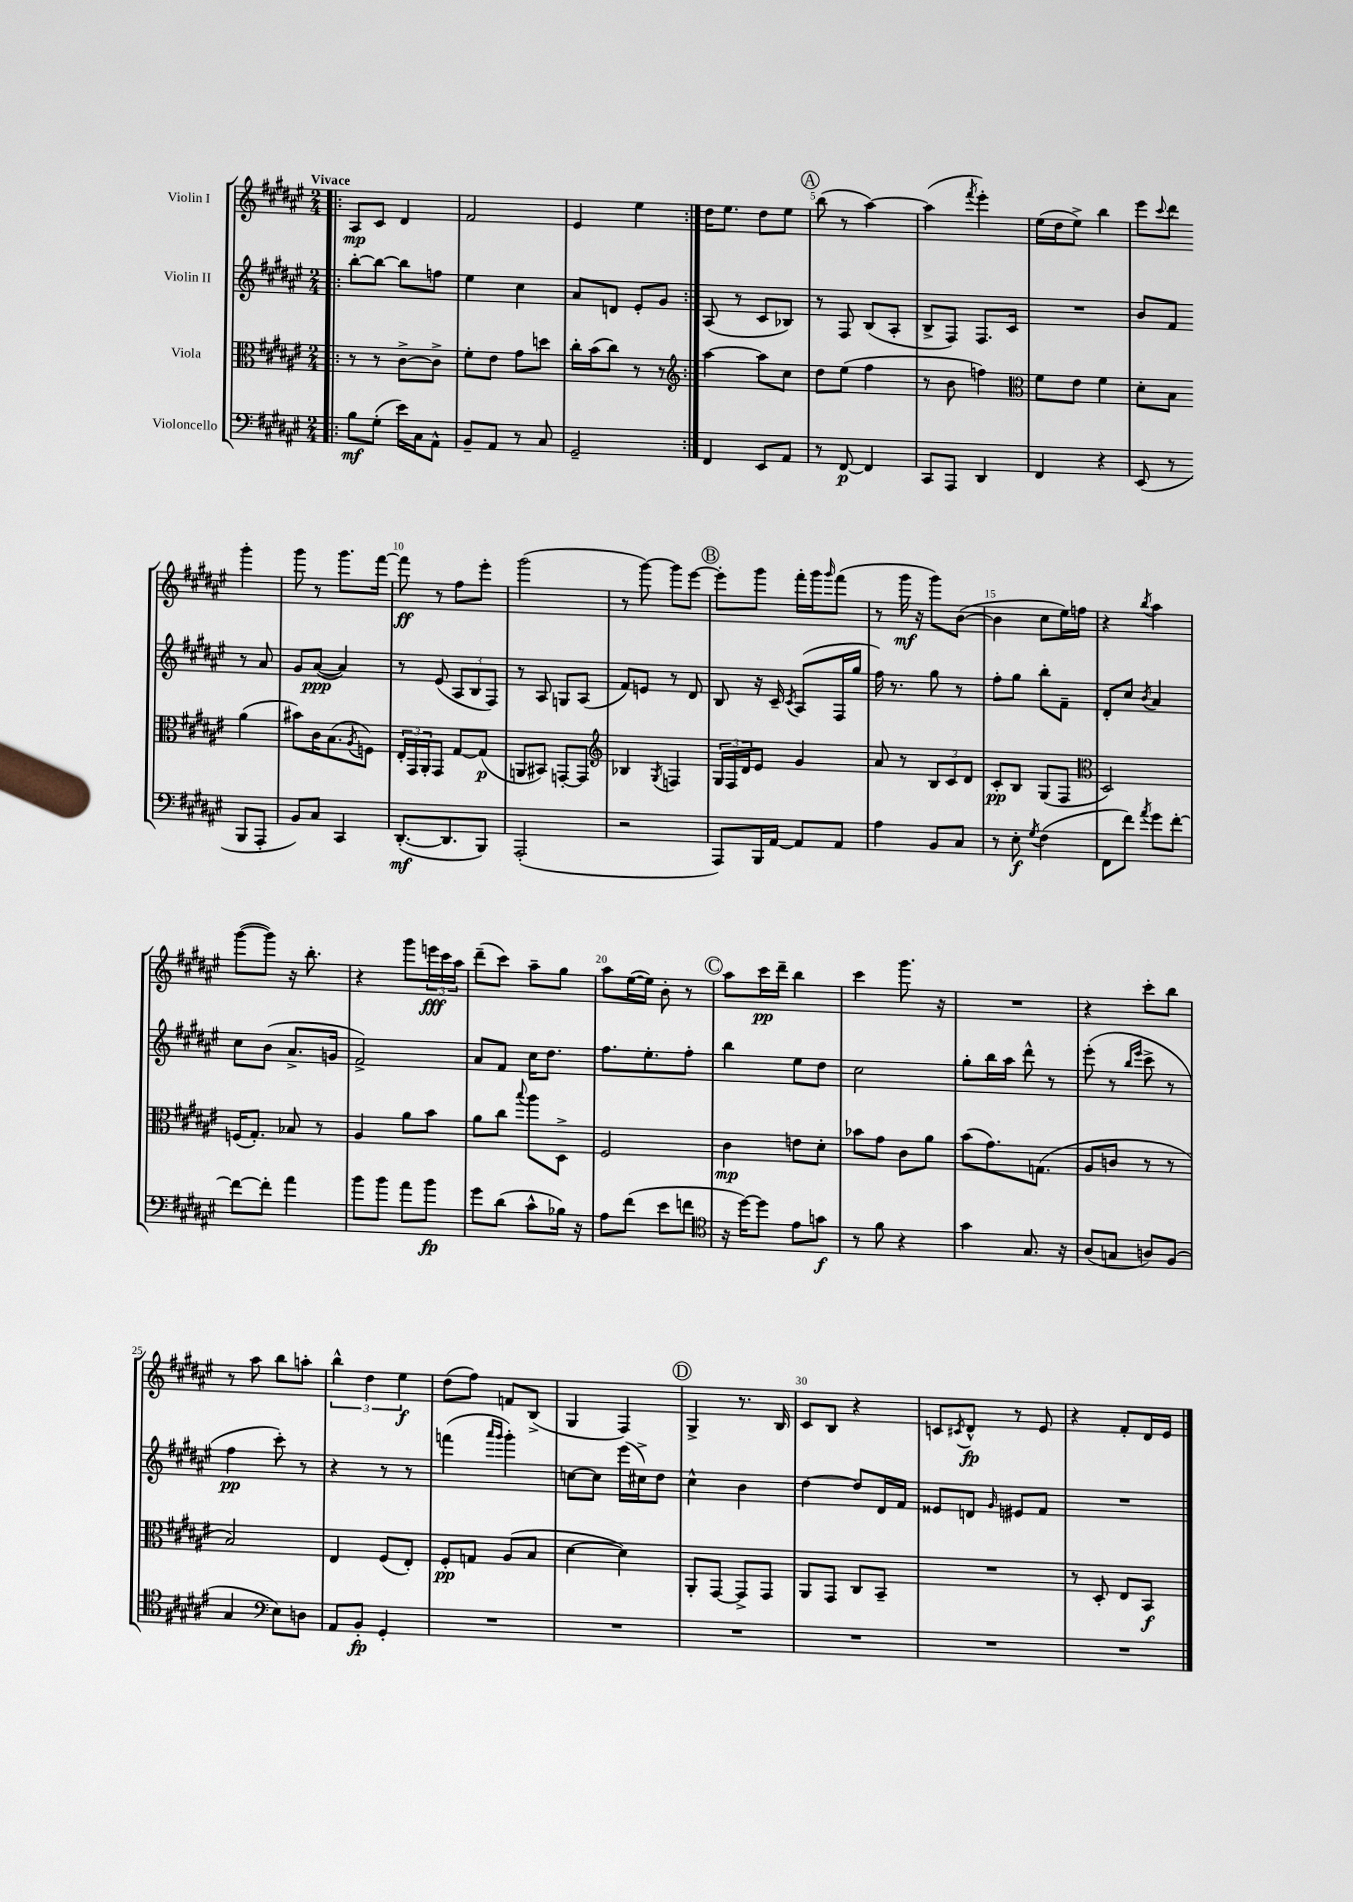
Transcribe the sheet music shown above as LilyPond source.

<<
\new StaffGroup <<
\new Staff = "s0" \with { instrumentName = "Violin I" } {
    \clef treble \key fis \major \numericTimeSignature \time 2/4 \tempo "Vivace"
    \repeat volta 2 { \bar ".|:" ais8\mp cis'8 dis'4 |
    fis'2 |
    eis'4 eis''4 | }
    dis''16 eis''8. dis''8 eis''8 |
    \mark \markup { \circle "A" } b''8( r8 ais''4~) |
    ais''4( \acciaccatura { fis'''8 } eis'''4-.) |
    eis''16( dis''16 eis''8->) b''4 |
    eis'''8 \appoggiatura { cis'''8 } dis'''8 gis'''4-. |
    gis'''8 r8 gis'''8. fis'''16~ |
    fis'''8\ff r8 fis''8 eis'''8-. |
    gis'''2( |
    r8 gis'''8~) gis'''8 eis'''8~ |
    \mark \markup { \circle "B" } eis'''8-. gis'''8 fis'''16-. gis'''16 \grace { gis'''16 } fis'''8( |
    r8 gis'''16\mf r16 gis'''8) b'8~( |
    b'4 cis''8 eis''16) f''16 |
    r4 \acciaccatura { b''8 } ais''4 |
    gis'''8~( gis'''8) r16 b''8.-. |
    r4 gis'''8 \tuplet 3/2 { e'''16\fff cis'''16 ais''16 } |
    dis'''8--( cis'''8) ais''8-- gis''8 |
    ais''8 eis''16~( eis''16) b'8-. r8 |
    \mark \markup { \circle "C" } ais''8 cis'''16\pp dis'''16-- b''4 |
    cis'''4 gis'''8. r16 |
    R2 |
    r4 cis'''8-. b''8 |
    r8 ais''8 b''8 a''8-. |
    \tuplet 3/2 { b''4-^ dis''4 eis''4\f } |
    dis''8( fis''8) f'8 b8->( |
    gis4 fis4) |
    \mark \markup { \circle "D" } gis4-> r8. b16 |
    cis'8 b8 r4 |
    c'8 \acciaccatura { cis'8 } dis'8-^\fp r8 eis'8 |
    r4 fis'8-. dis'16 eis'16 \bar "|." |
}
\new Staff = "s1" \with { instrumentName = "Violin II" } {
    \clef treble \key fis \major \numericTimeSignature \time 2/4
    \repeat volta 2 { \bar ".|:" b''8~-. b''8~ b''8 f''8 |
    eis''4 cis''4 |
    ais'8 d'8 eis'8-. gis'8 | }
    ais8( r8 cis'8 bes8) |
    \mark \markup { \circle "A" } r8 fis8 b8( ais8-. |
    b8-> fis8) fis8. cis'16 |
    R2 |
    b'8 fis'8 r8 ais'8 |
    gis'8 ais'8~\ppp( ais'4) |
    r8 eis'8( \tuplet 3/2 { ais8 b8 fis8) } |
    r8 ais8 g8 ais8( |
    fis'8) e'8 r8 dis'8 |
    \mark \markup { \circle "B" } b8 r16 cis'16-- \acciaccatura { cis'8 } ais8( fis16 gis''16 |
    fis''16) r8. gis''8 r8 |
    fis''8-. gis''8 b''8-. fis'8-- |
    dis'8-. cis''8 \acciaccatura { b'8 } ais'4 |
    cis''8 b'8( ais'8.-> g'16 |
    fis'2->) |
    ais'8 fis'8 cis''16 dis''8. |
    fis''8. eis''8.-. fis''8-. |
    \mark \markup { \circle "C" } b''4 eis''8 dis''8 |
    cis''2 |
    gis''8-. b''16 ais''16 dis'''8-^ r8 |
    eis'''8-.( r8 \grace { b''16 eis'''16 } cis'''8-> r8 |
    fis''4\pp cis'''8-.) r8 |
    r4 r8 r8 |
    f'''4( \grace { ais'''16 gis'''16 } gis'''4-.) |
    c''8~ c''8 eis'''16( cis''16->) dis''8 |
    \mark \markup { \circle "D" } cis''4-^ b'4 |
    dis''4~ dis''8 dis'16 fis'16 |
    eisis'8 d'8 \grace { gis'16 } eis'8 fis'8 |
    R2 \bar "|." |
}
\new Staff = "s2" \with { instrumentName = "Viola" } {
    \clef alto \key fis \major \numericTimeSignature \time 2/4
    \repeat volta 2 { \bar ".|:" r8 r8 cis'8~-> cis'8-> |
    fis'8-. eis'8 gis'8 d''8 |
    cis''16-. b'16( cis''8) r8 r8 | }
    \clef treble ais''4~ ais''8 cis''8 |
    \mark \markup { \circle "A" } dis''8 eis''8( fis''4 |
    r8 b'8 f''4) |
    \clef alto fis'8 eis'8 fis'4 |
    dis'8-. b8 ais'4( |
    bis'8) cis'16 b8.( \acciaccatura { ais8 } f8) |
    \tuplet 3/2 { eis16-. gis,16 ais,16-. } gis,8 gis8~ gis8\p( |
    a,8 bis,8) g,8~-. g,8 |
    \clef treble bes4 \acciaccatura { gis8 } f4 |
    \mark \markup { \circle "B" } \tuplet 3/2 { gis16 fis16 dis'16 } eis'8 gis'4 |
    ais'8 r8 \tuplet 3/2 { b8 cis'8 dis'8 } |
    cis'8-.\pp b8 gis8( fis8 |
    \clef alto dis2) |
    f16( gis8.-.) bes8 r8 |
    ais4 ais'8 b'8 |
    ais'8 cis''8 \appoggiatura { b''8 } ais''8 dis8-> |
    fis2 |
    \mark \markup { \circle "C" } cis'4\mp e'8 dis'8-. |
    bes'8 gis'8 cis'8 ais'8 |
    b'8( gis'8.) g8.( |
    ais8 c'8 r8 r8 |
    b2) |
    eis4 fis8( eis8-.) |
    fis8-.\pp g8 ais8( b8 |
    dis'4~ dis'4) |
    \mark \markup { \circle "D" } ais,8-. gis,8~ gis,8-> gis,8 |
    ais,8 gis,8 cis8 b,8-- |
    R2 |
    r8 dis8-. eis8 b,8\f \bar "|." |
}
\new Staff = "s3" \with { instrumentName = "Violoncello" } {
    \clef bass \key fis \major \numericTimeSignature \time 2/4
    \repeat volta 2 { \bar ".|:" b8\mf gis8-.( eis'16) cis16 ais,8-^ |
    b,8-- ais,8 r8 cis8 |
    gis,2-- | }
    fis,4 eis,8 ais,8 |
    \mark \markup { \circle "A" } r8 fis,8~\p fis,4 |
    cis,8 ais,,8 dis,4 |
    fis,4 r4 |
    eis,8( r8 b,,8 ais,,8-. |
    b,8) cis8 cis,4 |
    dis,8.~-.\mf( dis,8. b,,8) |
    ais,,2-.( |
    r2 |
    \mark \markup { \circle "B" } ais,,8) b,,16 ais,16~ ais,8 ais,8 |
    ais4 b,8 cis8 |
    r8 eis8-.\f \acciaccatura { gis8 } fis4( |
    fis,8 fis'8) \acciaccatura { ais'8 } gis'8 fis'8~-. |
    fis'8~ fis'8-. ais'4 |
    b'8 b'8 ais'8 b'8\fp |
    gis'8 dis'8( cis'8-^ bes16) r16 |
    ais8 fis'8( eis'8 f'8 |
    \mark \markup { \circle "C" } \clef tenor r16 dis''16~) dis''8 eis'8 g'8\f |
    r8 fis'8 r4 |
    gis'4 gis8. r16 |
    ais8( g8 a8) fis8( |
    gis4 \clef bass eis8) d8 |
    ais,8 b,8-.\fp gis,4-. |
    R2 |
    R2 |
    \mark \markup { \circle "D" } R2 |
    R2 |
    R2 |
    R2 \bar "|." |
}
>>
>>
\layout { \context { \Score \override BarNumber.break-visibility = ##(#f #t #t) barNumberVisibility = #(every-nth-bar-number-visible 5) } }
